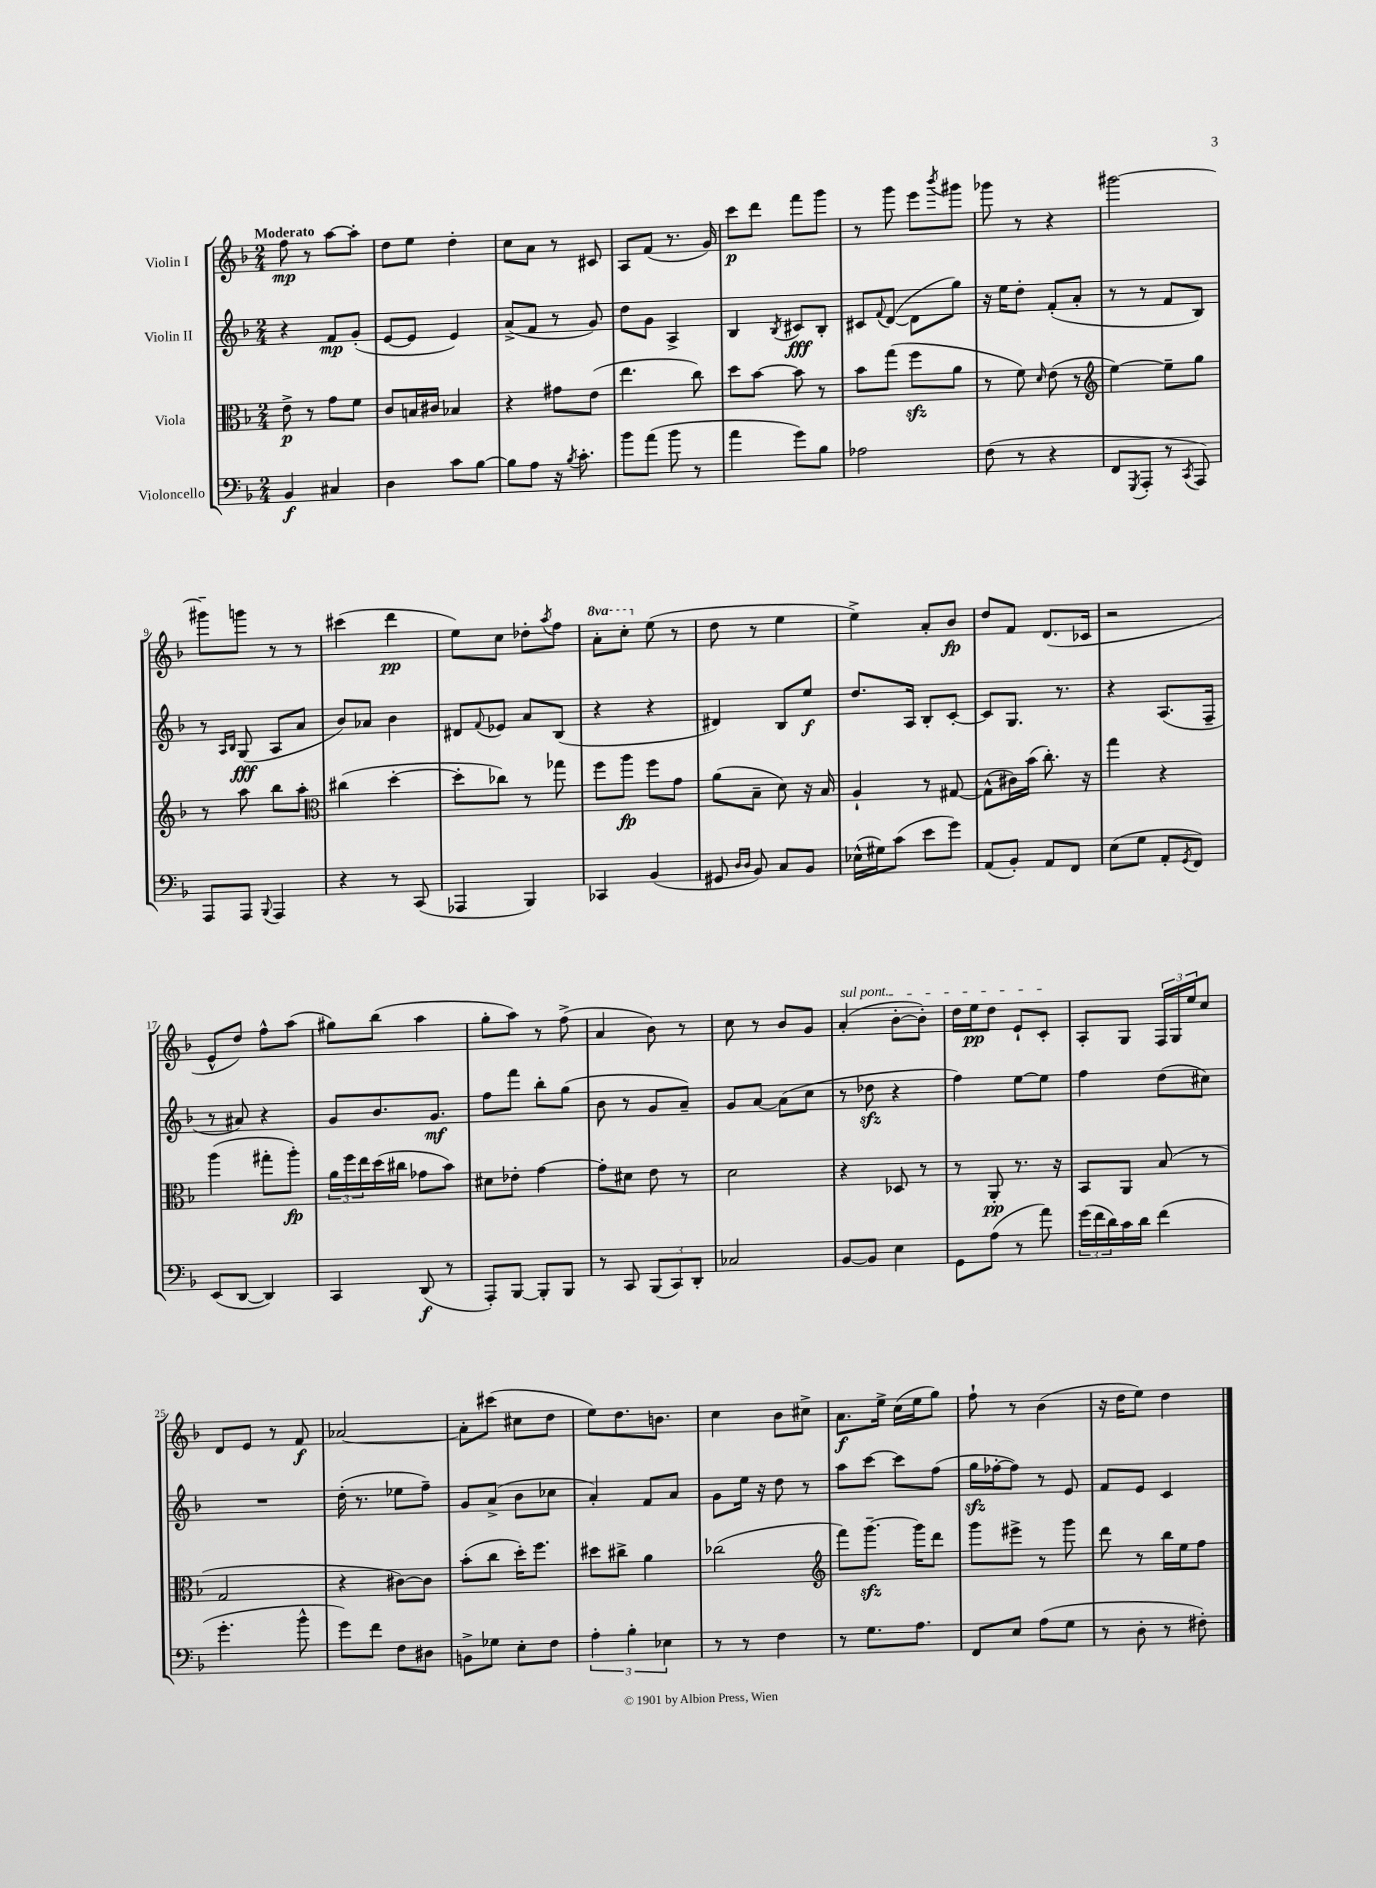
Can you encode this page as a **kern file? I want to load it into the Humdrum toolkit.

**kern	**kern	**kern	**kern
*staff4	*staff3	*staff2	*staff1
*clefF4	*clefC3	*clefG2	*clefG2
*k[b-]	*k[b-]	*k[b-]	*k[b-]
*M2/4	*M2/4	*M2/4	*M2/4
4BB-	8e^	4r	8ff
.	8r	.	8r
4C#	8g	8f	[8aa
.	8f	(8g'	8aa']
=	=	=	=
4D	8c	[8e	8dd
.	16B	8e]	8ee
.	16c#	.	.
8c	4B-	4e)	4dd'
[8B-	.	.	.
=	=	=	=
8B-]	4r	(8a^	8cc
8A	.	8f	8a
16r	8g#	8r	8r
8qB-	.	.	.
8.c'	.	.	.
.	(8e	8g)	8c#
=	=	=	=
8b-	4.ee	8dd	8A
(8a	.	8g	(8f
8b-	.	4A^	8.r
8r	8cc)	.	.
.	.	.	16g)
=	=	=	=
4a	8dd	4B-	8ccc
.	[8b-	.	8ddd
.	.	8qB-	.
8g)	8b-]	8c#	8fff
8B-	8r	8B-'	8ggg
=	=	=	=
2A-	8b-	8c#	8r
.	.	8qqf	.
.	(8gg	([8d	8ggg
.	8ff	8d]	8eee
.	.	.	8qbbb-
.	8a	8gg)	8ggg#
=	=	=	=
(8F	8r	16r	8ggg-
.	.	16ee	.
8r	8f)	8dd'	8r
.	16qqd	.	.
4r	(8e	(8f'	4r
.	8r	8a'	.
=	=	=	=
*	*clefG2	*	*
8FF	[4ee)	8r	[2ggg#
8qGGG	.	.	.
8AAA'	.	8r	.
8r	8ee~]	8f	.
8qCC	.	.	.
8AAA)	8gg	8B-)	.
=	=	=	=
8AAA	8r	8r	8ggg#~]
.	.	16qqA	.
.	.	16qqB-	.
8AAA	8aa	(8G	8ggg
8qqBBB-	.	.	.
4AAA	8bb-	8A	8r
.	8aa'	8a	8r
=	=	=	=
*	*clefC3	*	*
4r	(4cc#	8b-)	(4ccc#
.	.	8a-	.
8r	[4dd'	4b-	4ddd
(8CC	.	.	.
=	=	=	=
4AAA-	8dd']	8d#	8ee)
.	.	8qqf	.
.	8cc-)	8e-	8cc
4BBB-)	8r	8a	8dd-'
.	.	.	8qaa
.	8gg-	(8B-	8ff
=	=	=	=
4CC-	8ff	4r	8aa'
.	8aa	.	8ccc'
(4BB-	8ff	4r	(8ee
.	8g	.	8r
=	=	=	=
8GG#	(8a	4d#)	8dd
16qqD	.	.	.
16qqD	.	.	.
8BB-)	8B-~	.	8r
8C	8d)	8B-	4ee
8BB-	16r	8ee	.
.	16B-	.	.
=	=	=	=
(16E-^^	4A`	8.dd	4ee^)
16G#)	.	.	.
(8c	.	.	.
.	.	16A	.
8e	8r	8B-'	8a'
8g)	[8G#	[8c'	8b-
=	=	=	=
(8AA	(8G#^^]	8c]	8dd
8BB-')	16c#)	8.G	8f
.	(16b-	.	.
8AA	8.cc')	.	(8.d
.	.	8.r	.
8FF	.	.	.
.	16r	.	16c-
=	=	=	=
(8E	4gg	4r	2r
8G	.	.	.
8AA'	4r	(8.A	.
8qGG	.	.	.
8FF)	.	.	.
.	.	16F~	.
=	=	=	=
(8EE	(4aa	8r	8e^^
[8DD	.	8a#)	8dd)
4DD])	8gg#'	4r	8ff^^
.	8aa')	.	(8aa
=	=	=	=
4CC	24a	8g	8gg#)
.	24ff	.	.
.	24ee	.	.
.	(16dd	8.b-	(8bb-
.	16cc#	.	.
(8DD	8g-	.	4aa
.	.	8.g	.
8r	8b-)	.	.
=	=	=	=
8AAA')	8d#	8ff	8gg'
[8BBB-	8e-'	8fff	8aa)
8BBB-']	[4g	8bb-'	8r
8BBB-	.	(8gg	(8ff^
=	=	=	=
8r	8g']	8b-	4a
8CC	8d#	8r	.
(12BBB-	8e	8g	8b-)
12CC)	.	.	.
.	8r	8a~)	8r
12DD'	.	.	.
=	=	=	=
2C-	2d	8g	8cc
.	.	[8a	8r
.	.	(8a]	8b-
.	.	8cc	8g
=	=	=	=
[8BB-	4r	8r	(4a'
8BB-]	.	8dd-	.
4E	8D-	4r	[8b-'
.	8r	.	8b-'])
=	=	=	=
8GG	8r	4ff)	16dd
.	.	.	16ee
(8A	8AA'	.	8dd
8r	8.r	[8ee	8e`
8a)	.	8ee]	8c'
.	16r	.	.
=	=	=	=
(24g	8BB-	4ff	8A'
24f	.	.	.
24d)	.	.	.
16c	8AA	.	8G
16d	.	.	.
(4f	(8B-	(8dd	24F
.	.	.	24G
.	.	.	24ee
.	8r	8cc#)	8cc
=	=	=	=
4.g'	2G	2r	8d
.	.	.	8e
.	.	.	8r
8b-^^	.	.	8f
=	=	=	=
8g)	4r	(16dd'	[2a-
.	.	8.r	.
8f	.	.	.
8F	[8c#)	8ee-	.
8D#	8c#]	8ff~)	.
=	=	=	=
8BB^	(8b-'	8g	8a-']
8G-	8cc	(8a^	(8ccc#
8E'	16dd')	8b-	8cc#
.	8.ff	.	.
8F	.	8cc-	8dd
=	=	=	=
6A'	8dd#	4a')	8ee)
.	8cc#^	.	8.dd
6B-'	.	.	.
.	4a	8f	.
.	.	.	8.b
6E-	.	.	.
.	.	8a	.
=	=	=	=
8r	(2cc-	8g	4cc
8r	.	16ee	.
.	.	16r	.
4F	.	8dd	8b-
.	.	8r	8cc#^
=	=	=	=
*	*clefG2	*	*
8r	8fff)	8aa	8.a
8.G	[8.ggg~	[8ccc	.
.	.	.	16ee^
.	.	8ccc]	(16cc
8.A	16ggg]	.	16ee
.	8ddd	(8ff	8gg)
=	=	=	=
8FF	8ggg	16gg	8ff`
.	.	[16ff-'	.
8E	8eee#^	8ff-])	8r
(8A	8r	8r	(4b-
8G	8ggg	8e	.
=	=	=	=
8r	8ddd	8f	16r
.	.	.	16dd
8D'	8r	8e	8ee)
8r	16bb-	4c	4dd
.	16ee	.	.
8F#')	8ff	.	.
==	==	==	==
*-	*-	*-	*-
